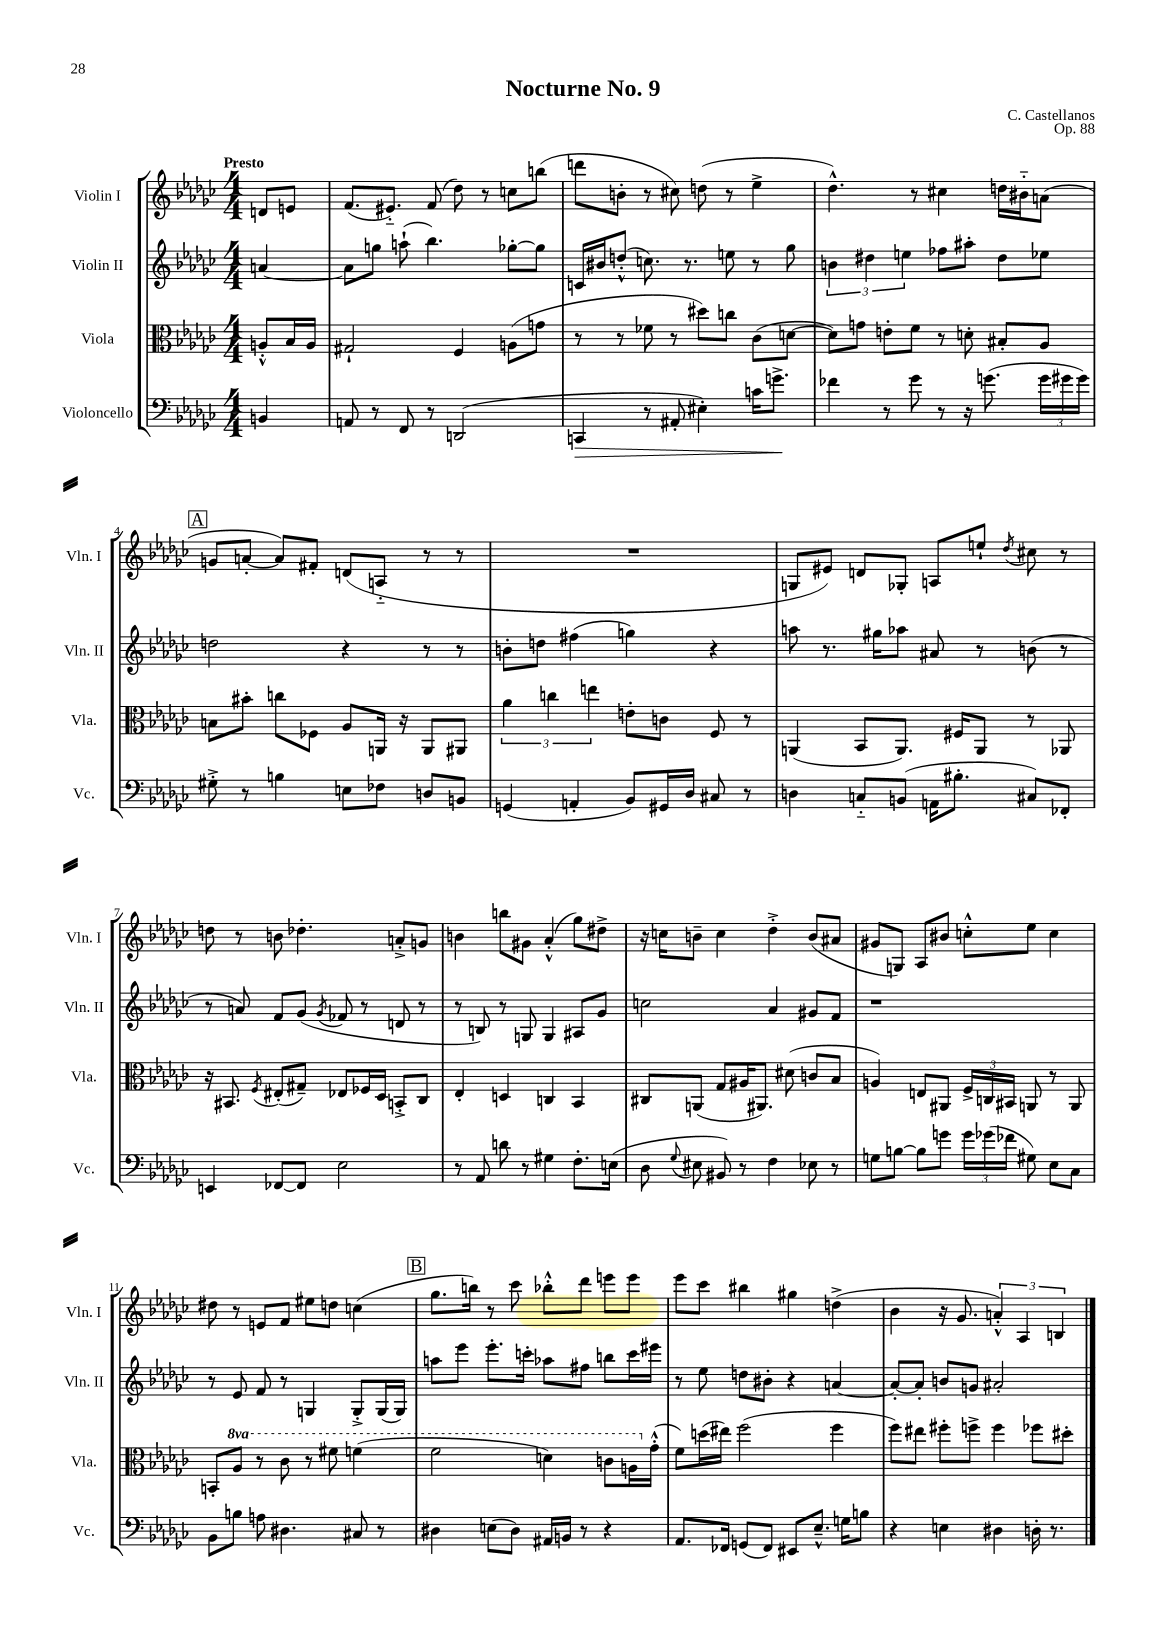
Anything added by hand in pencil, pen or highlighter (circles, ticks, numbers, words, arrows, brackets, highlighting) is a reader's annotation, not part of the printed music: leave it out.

**kern	**kern	**kern	**kern
*staff4	*staff3	*staff2	*staff1
*clefF4	*clefC3	*clefG2	*clefG2
*k[b-e-a-d-g-c-]	*k[b-e-a-d-g-c-]	*k[b-e-a-d-g-c-]	*k[b-e-a-d-g-c-]
*M4/4	*M4/4	*M4/4	*M4/4
4BB/	8A'^^/L	[4a/	8d/L
.	16B-/L	.	8e/J
.	16A/JJ	.	.
=	=	=	=
8AA/	2G#`/	8a\]L	(8.f/L
8r	.	8gg\J	.
.	.	.	8.e#'~/J)
8FF/	.	(8aa`\	.
8r	.	4.bb-\)	(8f/
(2DD/	4F/	.	8dd-\)
.	.	.	8r
.	(8A\L	[8gg-'\L	8cc\L
.	8g\J	8gg-\]J	(8bb\J
=	=	=	=
4CC/	8r	16c/LL	8ddd\L
.	.	16b#/J	.
.	8r	(8dd'^^/J	8b'\J
8r	8f-\	8.cc\)	8r
8AA#'/	8r	.	8cc#\)
.	.	8.r	.
4E#'\)	8dd#\L)	.	(8dd\
.	8cc\J	8ee\	8r
16c\LK	(8c-\L	8r	4ee-^\
8.g^\J	.	.	.
.	[8d\J	8gg-\	.
=	=	=	=
4f-\	8d\]L)	6b\	4.dd-^^\)
.	8g\J	.	.
.	.	6dd#\	.
8r	8e'\L	.	.
.	.	6ee\	.
8g-\	8f\J	.	8r
8r	8r	8ff-\L	4cc#\
16r	8d'\	8aa#'\J	.
(8.g\	.	.	.
.	8B#'/L	8dd#\L	16dd\LL
.	.	.	16b#'~\J
24g\LL	8A-/J	8ee-\J	(8a\J
24g#\	.	.	.
24g#\JJ)	.	.	.
=	=	=	=
8G#'^\	8B\L	2dd\	8g/L
8r	8b#'\J	.	[8a'/J
4B\	8cc\L	.	8a/]L)
.	8F-\J	.	8f#'/J
8E\L	8A-/L	4r	(8d/L
8F-\J	16AA/Jk	.	8A'~/J
.	16r	.	.
8D/L	8AA/L	8r	8r
8BB/J	8AA#/J	8r	8r
=	=	=	=
(4GG/	6a-\	8b'\L	1r
.	.	8dd\J	.
.	6cc\	.	.
4AA'/	.	(4ff#\	.
.	6ee\	.	.
8BB-/L)	8e'\L	4gg\)	.
16GG#/L	8c\J	.	.
16D-/JJ	.	.	.
8C#/	8F/	4r	.
8r	8r	.	.
=	=	=	=
4D\	(4AA/	8aa\	8G/L
.	.	8.r	8e#/J)
8C'~/L	8BB-/L	.	8d/L
.	.	16gg#\LK	.
(8BB/J	8.AA/J)	8aa-\J	8G-'/J
16AA\LK	.	8a#/	8A/L
8.B#'\J	16F#/LK	.	.
.	8AA/J	8r	8ee`/J
.	.	.	8qdd-/
8C#/L)	8r	(8b\	8cc#\
8FF-'/J	8AA-/	8r	8r
=	=	=	=
4EE/	16r	8r	8dd\
.	8.BB#/	.	.
.	.	8a/)	8r
.	8qF/	.	.
[8FF-/L	(8E#'/L	8f/L	8b\
8FF-/]J	8G#~/J)	(8g-/J	4.dd-'\
.	.	8qg-/	.
2E-\	8E-/L	8f-/	.
.	16F-/L	8r	.
.	16D-/JJ	.	.
.	8BB'^/L	8d/	8a'^/L
.	8C-/J	8r	8g/J
=	=	=	=
8r	4E-'/	8r	4b\
8AA-/	.	8B/)	.
8d\	4D/	8r	8bb\L
8r	.	8G/	8g#\J
4G#\	4C/	4G/	(4a-'^^/
8.F'\L	4BB-/	8A#/L	8gg-\L)
.	.	8g-/J	8dd#^\J
(16E\Jk	.	.	.
=	=	=	=
8D-\	8C#/L	2cc\	16r
.	.	.	16cc\LK
8qqG-/	.	.	.
8E#\	(8AA/J	.	8b~\J
8BB#/)	8G-/L	.	4cc\
8r	16A#/K	.	.
.	8.AA#/J)	.	.
4F\	.	4a-/	4dd-'^\
.	(8d#\	.	.
8E-\	8c/L	8g#/L	(8b/L
8r	8B-/J	8f/J	8a#/J
=	=	=	=
8G\L	4A/)	1r	8g#/L
[8B\J	.	.	8G/J)
8B\]L	8E/L	.	8A-/L
8g\J	8AA#/J	.	8b#/J
24g\LL	24F^/LL	.	8cc'^^\L
(24g-\	24C/	.	.
24f-\JJ	24BB#/JJ	.	.
8G#\)	8AA/	.	8ee-\J
8E-\L	8r	.	4cc\
8C-\J	8AA/	.	.
=	=	=	=
8BB-\L	8BB'/L	8r	8dd#\
8B\J	8a-/J	8e-/	8r
8A\	8r	8f/	8e/L
4.D#\	8cc-\	8r	8f/J
.	8r	4G/	8ee#\L
.	8ff#\	.	8dd\J
8C#/	(4ff\	8G'^/L	(4cc\
8r	.	(16G/L	.
.	.	16G/JJ)	.
=	=	=	=
4D#\	2ff\	8aa\L	8.gg-\L
.	.	8eee-\J	.
.	.	.	16bb\Jk)
(8E\L	.	8.eee-'\L	8r
8D#\J)	.	.	8ccc-\
.	.	16ccc'\Jk	.
16AA#/LL	4dd\)	8aa-\L	8bb-'^^\L
16BB/JJ	.	.	.
8r	.	8ff#\J	8ddd-\J
4r	8cc\L	8bb\L	8eee\L
.	16a\L	16ccc\L	8eee\J
.	(16g-'^^\JJ	16eee#\JJ	.
=	=	=	=
8.AA-/L	8f\L)	8r	8eee-\L
.	(16dd\L	8ee-\	8ccc-\J
16FF-/Jk	16ee#\JJ)	.	.
(8GG/L	(2ff\	8dd\L	4bb#\
8FF-/J)	.	8b#'\J	.
8EE#/L	.	4r	4gg#\
8.E-~^^/J	.	.	.
.	4ff\	[4a/	(4dd^\
16G\LK	.	.	.
8B\J	.	.	.
=	=	=	=
4r	8ff\L)	8a'/_L	4b-\
.	8ee#\J	8a'/]J	.
4E\	8ff#'\L	8b/L	16r
.	.	.	8.g-/
.	8ff^\J	8g/J	.
4D#\	4ff\	2a#'/	6a'^^/)
.	.	.	6A-/
16D'\	8ff-\L	.	.
8.r	.	.	.
.	.	.	6B/
.	8dd#'\J	.	.
==	==	==	==
*-	*-	*-	*-
